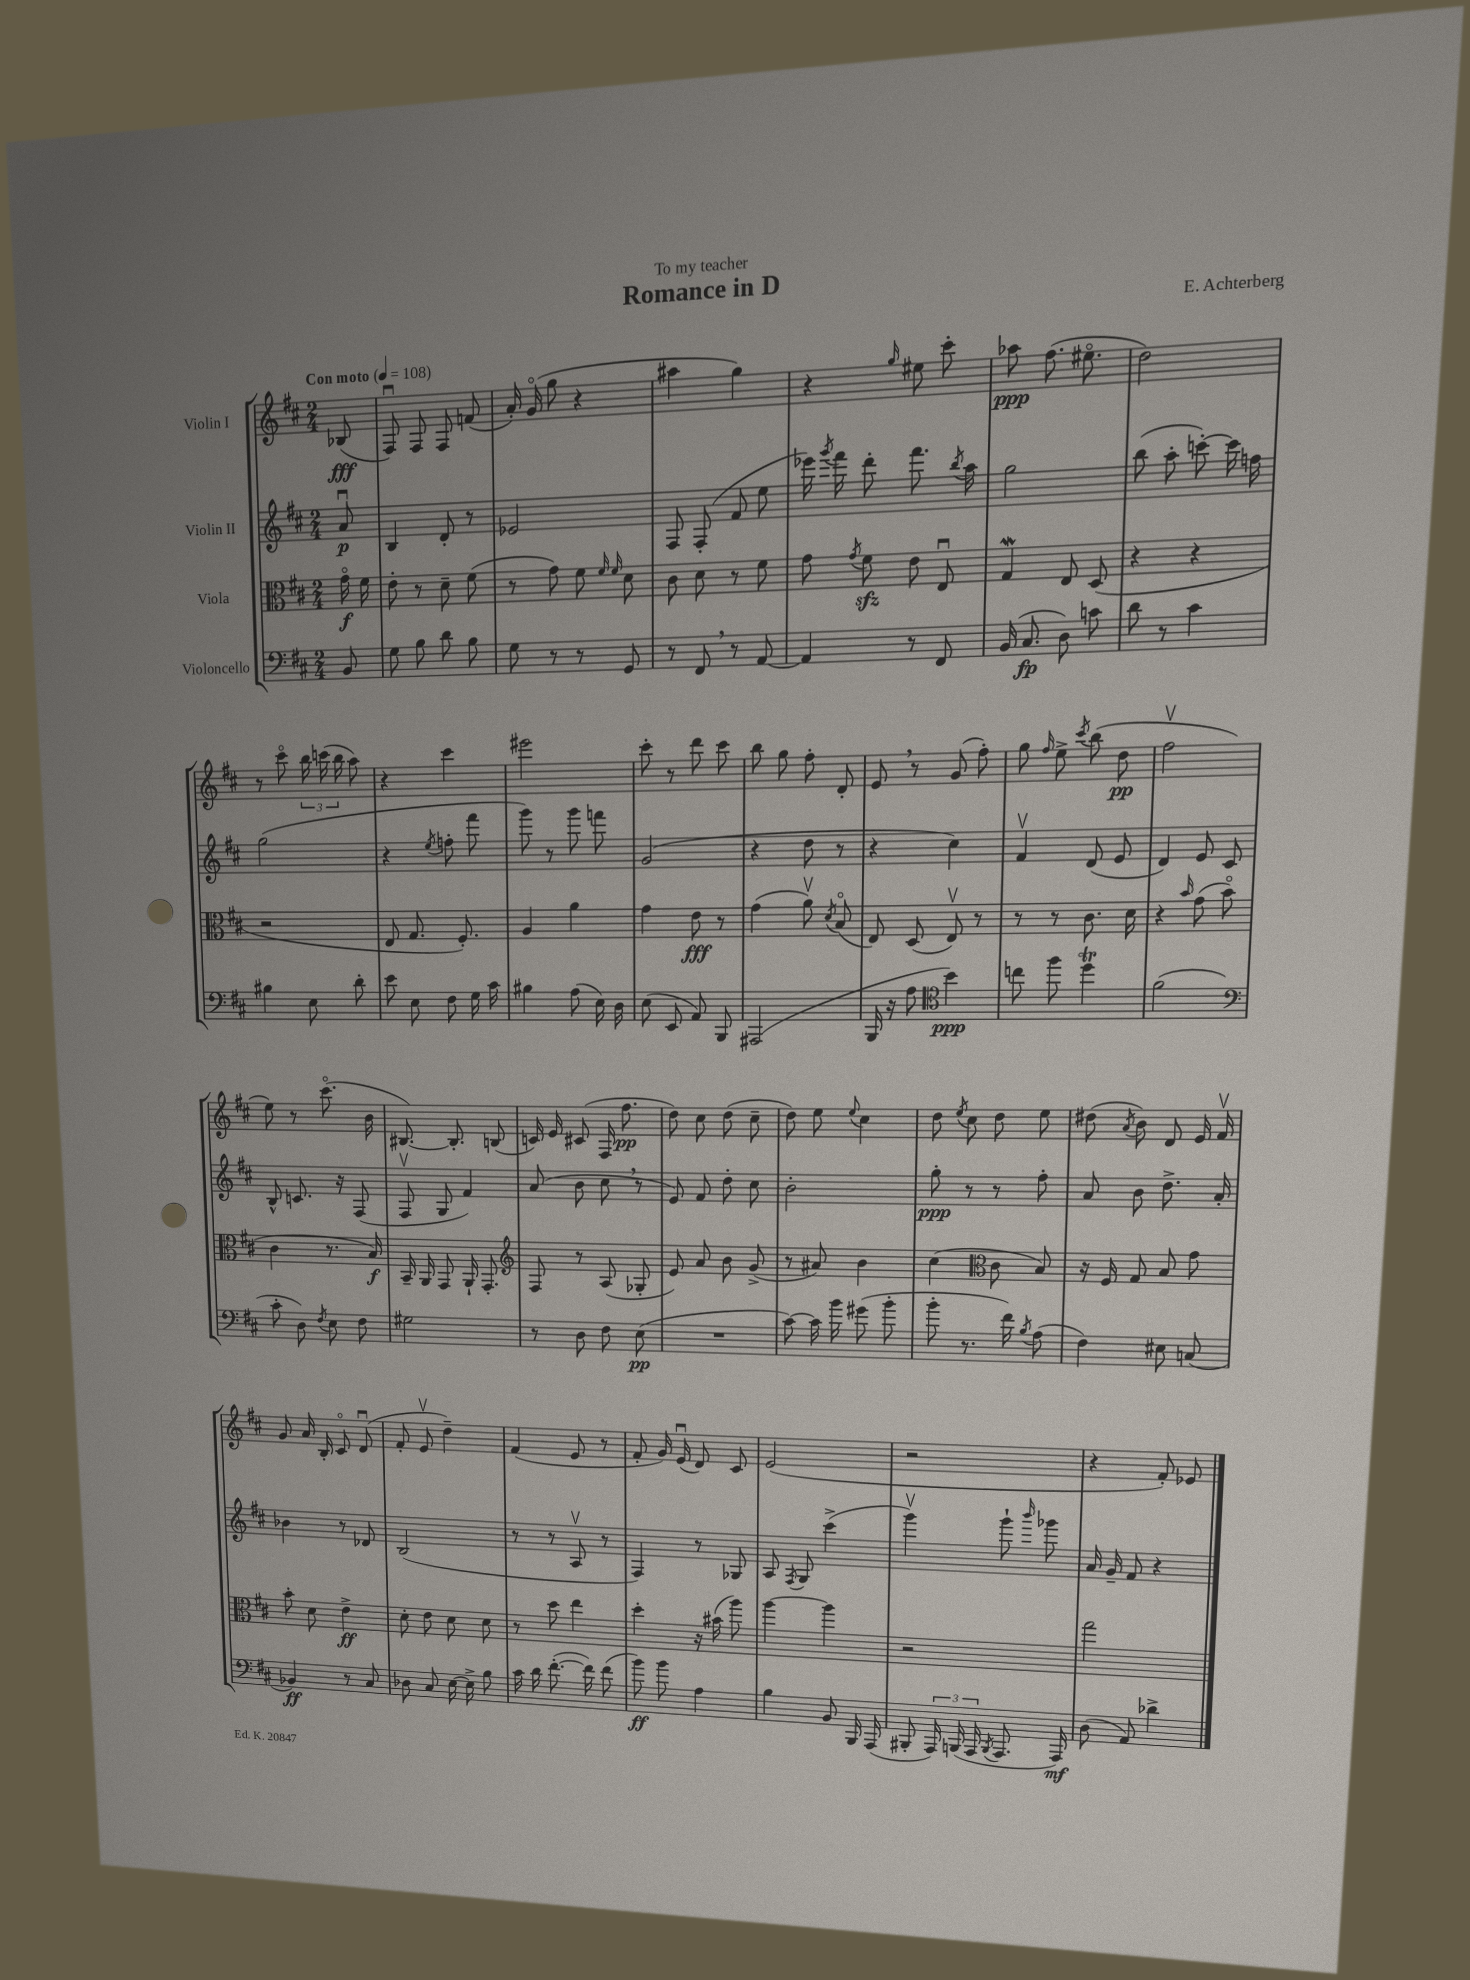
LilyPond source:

\header { title = "Romance in D" composer = "E. Achterberg" dedication = "To my teacher" }
<<
\new StaffGroup <<
\new Staff = "s0" \with { instrumentName = "Violin I" } {
    \clef treble \key d \major \numericTimeSignature \time 2/4 \partial 8 \tempo "Con moto" 4 = 108
    \autoBeamOff bes8\fff( |
    fis8\downbow) fis8 fis8 f'8( |
    a'16-.) g'16\flageolet( g''8 r4 |
    ais''4 g''4) |
    r4 \grace { g''16 } eis''8 cis'''8-. |
    aes''8\ppp fis''8.( eis''8.\flageolet |
    d''2) |
    r8 cis'''8\flageolet \tuplet 3/2 { b''16 c'''16( b''16 } a''8) |
    r4 cis'''4 |
    eis'''2 |
    cis'''8-. r8 d'''8 cis'''8 |
    b''8 g''8 fis''8-. d'8-. |
    e'8 \breathe r8 g'8( fis''8-.) |
    g''8 \grace { fis''16 } e''8-> \acciaccatura { cis'''8 } b''8( d''8\pp |
    fis''2\upbow |
    e''8) r8 cis'''8.\flageolet( b'16 |
    bis8.~) bis8.-. b8( |
    c'16) e'16 cis'8( fis16 fis''8.\pp |
    d''8) cis''8 d''8( cis''8-- |
    d''8) e''8 \appoggiatura { e''8 } cis''4 |
    d''8 \acciaccatura { e''8 } cis''8 d''8 e''8 |
    dis''8( \acciaccatura { a'8 } b'8) d'8 e'16 fis'16\upbow |
    g'8 a'16 b16-. cis'8\flageolet d'8\downbow( |
    fis'8-. e'8\upbow d''4--) |
    fis'4( e'8 r8 |
    fis'8-. g'16) e'16\downbow( d'8) cis'8 |
    e'2( |
    r2 |
    r4 fis'8-.) ees'8 \bar "|." |
}
\new Staff = "s1" \with { instrumentName = "Violin II" } {
    \clef treble \key d \major \numericTimeSignature \time 2/4 \partial 8
    \autoBeamOff a'8\downbow\p |
    b4 d'8-. r8 |
    ees'2 |
    fis8 fis8-.( fis'8 e''8 |
    ees'''16) \acciaccatura { g'''8 } fis'''16 d'''8-. fis'''8. \acciaccatura { b''8 } a''16 |
    g''2 |
    b''8( a''8-. c'''8~-.) c'''16 f''16 |
    g''2( |
    r4 \acciaccatura { e''8 } f''8-. fis'''8 |
    g'''8) r8 g'''8 f'''8 |
    g'2( |
    r4 d''8 r8 |
    r4 cis''4) |
    fis'4\upbow d'8( e'8 |
    d'4) e'8 cis'8 |
    b8-^ c'8. r16 fis8( |
    fis8\upbow g8 fis'4) |
    a'8( b'8 cis''8 \breathe r8 |
    e'8) fis'8 d''8-. cis''8 |
    b'2-. |
    g''8-.\ppp r8 r8 fis''8-. |
    a'8 b'8 d''8.-> a'16-. |
    bes'4 r8 des'8 |
    b2( |
    r8 r8 a8\upbow r8 |
    fis4) r8 ges8 |
    a8 \acciaccatura { fis8 } g8 cis'''4->( |
    g'''4\upbow) g'''8-! \grace { b'''16 } ges'''8 |
    a'16 g'16-- fis'8 r4 \bar "|." |
}
\new Staff = "s2" \with { instrumentName = "Viola" } {
    \clef alto \key d \major \numericTimeSignature \time 2/4 \partial 8
    \autoBeamOff g'16\flageolet\f fis'16 |
    e'8-. r8 d'8-- fis'8( |
    r8 g'8) fis'8 \grace { fis'16 fis'16 } d'8 |
    cis'8 d'8 r8 fis'8 |
    g'8 \acciaccatura { g'8 } fis'8\sfz e'8 e8\downbow |
    g4\mordent e8 d8( |
    r4 r4 |
    r2 |
    e8 g8. fis8.-.) |
    a4 a'4 |
    g'4 e'8\fff r8 |
    g'4( a'8\upbow) \acciaccatura { d'8 } b8\flageolet( |
    e8) d8( e8\upbow) r8 |
    r8 r8 cis'8. d'16 |
    r4 \grace { b'16 } g'8( b'8\flageolet |
    cis'4 r8. b16\f) |
    b,16-- a,16 g,8 a,16-! g,8.-. |
    \clef treble fis8 r8 a8( ges8-. |
    e'8) a'8 b'8 g'8->( |
    r8 ais'8) b'4 |
    cis''4( \clef alto cis'8 b8) |
    r16 fis16 g8 b8 g'8 |
    b'8-. d'8 e'4->\ff |
    d'8-. e'8 d'8 d'8 |
    r8 d''8 e''4 |
    d''4-. r16 bis'16( a''8) |
    a''4~ a''4 |
    r2 |
    g''2 \bar "|." |
}
\new Staff = "s3" \with { instrumentName = "Violoncello" } {
    \clef bass \key d \major \numericTimeSignature \time 2/4 \partial 8
    \autoBeamOff b,8 |
    g8 b8 d'8 b8 |
    g8 r8 r8 g,8 |
    r8 fis,8 \breathe r8 a,8~ |
    a,4 r8 fis,8 |
    b,16( cis8.\fp d8) c'8 |
    d'8 r8 cis'4 |
    bis4 e8 d'8-. |
    e'8 e8 fis8 g16 cis'16 |
    bis4 a8( e16) d16 |
    e8( e,8 a,8) b,,8 |
    ais,,2( |
    b,,16 r16 a8 \clef tenor b'4\ppp) |
    c''8 fis''8 d''4\trill |
    fis'2( |
    \clef bass cis'8-. d8) \acciaccatura { fis8 } e8 fis8 |
    gis2 |
    r8 d8 fis8 e8\pp( |
    R2 |
    cis'8~) cis'16 b'16 gis'8( b'8-. |
    b'8-. r8. fis'16) \acciaccatura { b8 } a8( |
    fis4) eis8 c8( |
    bes,4\ff) r8 cis8 |
    des8 cis8 e16~ e16-> b8 |
    cis'16 d'16 fis'8.~-.( fis'16) fis'8( |
    b'8\ff) b'8 a4 |
    b4 b,8 b,,16 a,,16( |
    bis,,8-. \tuplet 3/2 { a,,16) b,,16( a,,16 } \acciaccatura { b,,8 } a,,8. a,,16\mf) |
    d8( a,8) des'4-> \bar "|." |
}
>>
>>
\layout { \context { \Score \remove "Bar_number_engraver" } }
